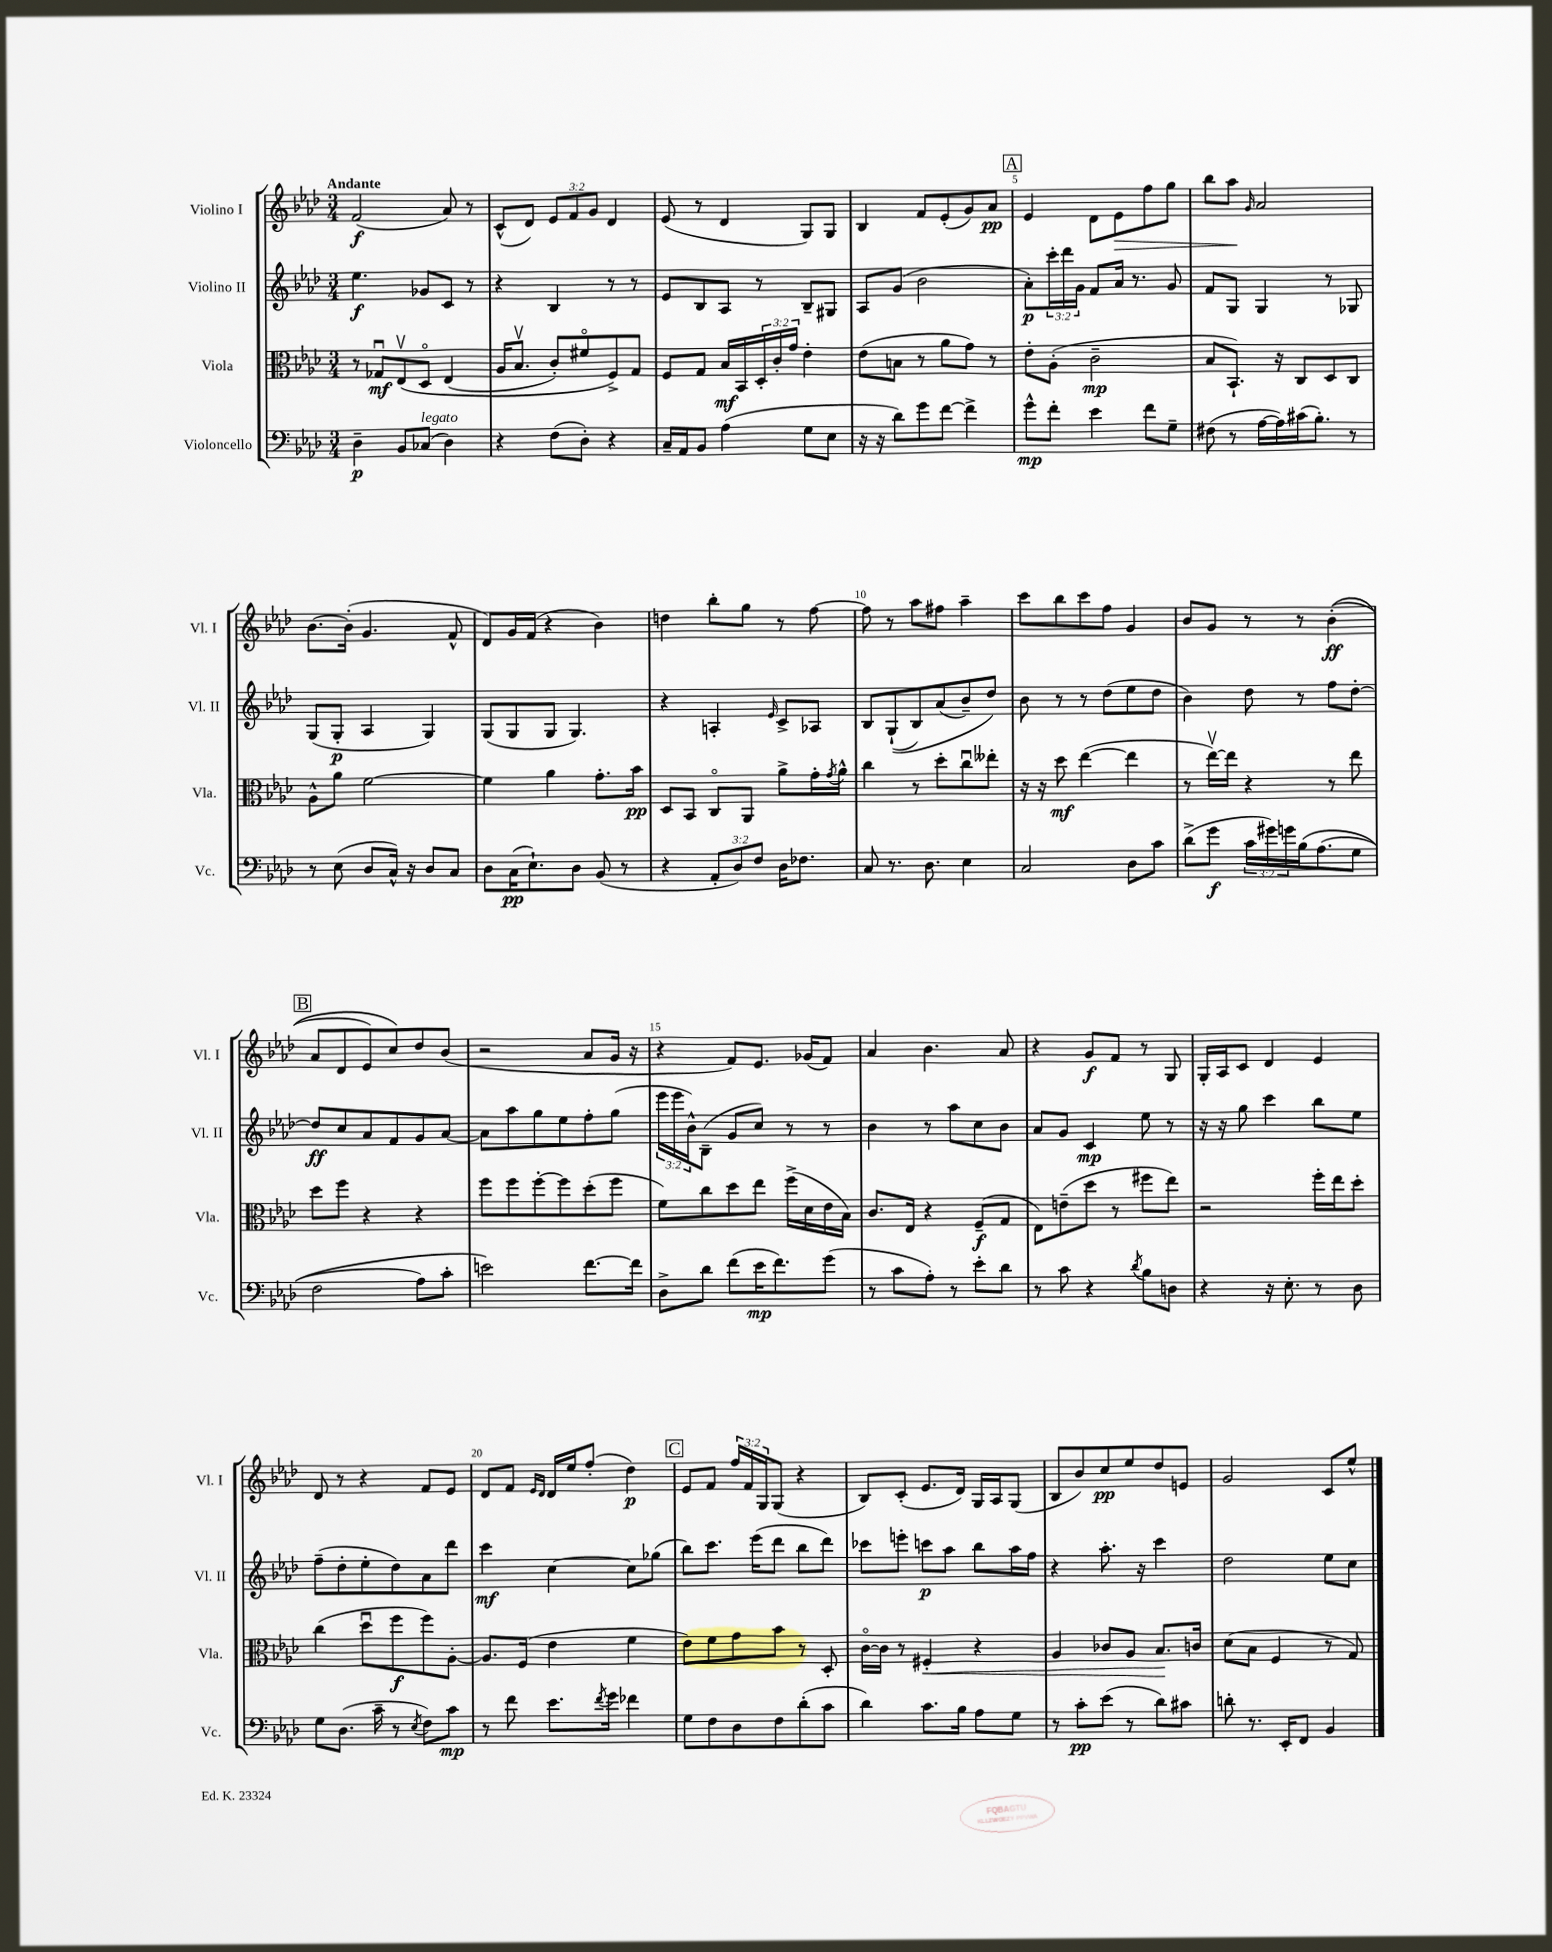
<<
\new StaffGroup <<
\new Staff = "s0" \with { instrumentName = "Violino I" shortInstrumentName = "Vl. I" } {
    \clef treble \key aes \major \numericTimeSignature \time 3/4 \override Staff.TupletNumber.text = #tuplet-number::calc-fraction-text \tempo "Andante"
    f'2\f( aes'8) r8 |
    c'8-^( des'8) \tuplet 3/2 { ees'8 f'8 g'8 } des'4 |
    ees'8( r8 des'4 g8) g8 |
    bes4 f'8 ees'8-.( g'8) aes'8\pp |
    \mark \markup { \box "A" } ees'4 des'8 ees'8\> f''8 g''8 |
    bes''8 aes''8\! \grace { g'16 } aes'2 |
    bes'8.~ bes'16-.( g'4. f'8-^ |
    des'8) g'16 f'16( r4 bes'4) |
    d''4 bes''8-. g''8 r8 f''8~ |
    f''8 r8 aes''8 fis''8 aes''4-- |
    c'''8 bes''8 c'''8 f''8 g'4 |
    bes'8 g'8 r8 r8 bes'4-.\ff(\( |
    \mark \markup { \box "B" } aes'8 des'8 ees'8) c''8\) des''8 bes'8( |
    r2 aes'8 g'16 r16 |
    r4 f'8) ees'8. ges'16( f'8) |
    aes'4 bes'4. aes'8 |
    r4 g'8\f f'8 r8 g8 |
    g16-. aes16 c'8 des'4 ees'4 |
    des'8 r8 r4 f'8 ees'8 |
    des'8 f'8 \grace { ees'16 des'16 } des'16 ees''16 f''8-.( des''4\p) |
    \mark \markup { \box "C" } ees'8 f'8 \tuplet 3/2 { f''16 f'16 g16 } g8( r4 |
    bes8) c'8-.( ees'8. des'16) g16 aes16 g8( |
    bes8 bes'8) c''8\pp ees''8 des''8 e'8 |
    g'2 c'8 ees''8-^ \bar "|." |
}
\new Staff = "s1" \with { instrumentName = "Violino II" shortInstrumentName = "Vl. II" } {
    \clef treble \key aes \major \numericTimeSignature \time 3/4 \override Staff.TupletNumber.text = #tuplet-number::calc-fraction-text
    ees''4.\f ges'8 c'8 r8 |
    r4 bes4 r8 r8 |
    ees'8 bes8 aes8 r8 bes8-- gis8 |
    aes8 g'8( bes'2 |
    \mark \markup { \box "A" } aes'8-.\p) \tuplet 3/2 { c'''16-. des'''16 g'16 } f'8 aes'16 r8. g'8 |
    f'8 g8 g4 r8 ges8 |
    g8( g8-.\p aes4 g4) |
    g8( g8 g8 g4.) |
    r4 a4-. \grace { ees'16 } c'8-> aes8 |
    bes8 g8-!(\( bes8) aes'8( bes'8--) des''8\) |
    bes'8 r8 r8 des''8( ees''8 des''8 |
    bes'4) des''8 r8 f''8 des''8~-. |
    \mark \markup { \box "B" } des''8\ff c''8 aes'8 f'8 g'8 aes'8~ |
    aes'8 aes''8 g''8 ees''8 f''8-. g''8( |
    \tuplet 3/2 { ees'''16 ees'''16 bes'16-^) } bes8--( g'8 c''8) r8 r8 |
    bes'4 r8 aes''8 c''8 bes'8 |
    aes'8 g'8 c'4\mp ees''8 r8 |
    r16 r16 g''8 c'''4 bes''8 ees''8 |
    f''8--( des''8-. ees''8-. des''8) aes'8 des'''8 |
    c'''4\mf c''4~ c''8 ges''8( |
    \mark \markup { \box "C" } bes''8) c'''8. ees'''16( des'''8 bes''8 des'''8) |
    ces'''8 e'''8-. c'''8\p aes''8 bes''8 aes''16 f''16 |
    r4 aes''8.-. r16 c'''4 |
    des''2 ees''8 c''8 \bar "|." |
}
\new Staff = "s2" \with { instrumentName = "Viola" shortInstrumentName = "Vla." } {
    \clef alto \key aes \major \numericTimeSignature \time 3/4 \override Staff.TupletNumber.text = #tuplet-number::calc-fraction-text
    r8 ges8\downbow\mf ees8\upbow\( des8\flageolet ees4( |
    aes16 bes8.\upbow c'8-.) fis'8\flageolet f8->\) g8 |
    f8 g8 bes16\mf bes,16 \tuplet 3/2 { des16-. c'16-. g'16 } ees'4-. |
    ees'8( b8 r8 aes'8 g'8) r8 |
    \mark \markup { \box "A" } ees'8-. aes8-.( c'2--\mp |
    bes8 bes,8.-!) r16 c8 des8 c8 |
    aes8-^ aes'8 f'2~ |
    f'4 aes'4 g'8.-. bes'16\pp |
    des8 bes,8 c8\flageolet aes,8 aes'8-> g'16-. \acciaccatura { g'8 } aes'16-^ |
    c''4 r8 des''8-. c''8\downbow eeses''8-. |
    r16 r16 des''8\mf ees''4~( ees''4 |
    r8 ees''16~\upbow) ees''16 r4 r8 ees''8 |
    \mark \markup { \box "B" } des''8 f''8 r4 r4 |
    f''8 f''8 f''8~-. f''8 des''8-.( f''8 |
    f'8) c''8 des''8 ees''8 f''16->( des'16 ees'16 bes16) |
    c'8. ees16 r4 f8--\f( g8 |
    ees8) e'8--( des''8 r8 fis''8 ees''8) |
    r2 f''16-. ees''16 des''8-. |
    c''4( des''8\downbow f''8\f f''8) aes8~-. |
    aes8. f16( ees'4 f'4 |
    \mark \markup { \box "C" } ees'8) f'8 g'8 bes'8 r8 des8-. |
    c'16~\flageolet c'16 r8 fis4-.\< r4 |
    aes4 ces'8 aes8 bes8.\! c'16 |
    des'8( bes8 f4 r8 g8) \bar "|." |
}
\new Staff = "s3" \with { instrumentName = "Violoncello" shortInstrumentName = "Vc." } {
    \clef bass \key aes \major \numericTimeSignature \time 3/4 \override Staff.TupletNumber.text = #tuplet-number::calc-fraction-text
    des4--\p bes,8 ces8^\markup { \italic "legato" }( des4) |
    r4 f8( des8-.) r4 |
    c16-- aes,16 bes,8 aes4( g8 ees8 |
    r16 r16 des'8) g'8 f'8~ f'4-> |
    \mark \markup { \box "A" } g'8-^\mp f'8-. ees'4 f'8 g8-- |
    fis8( r8 aes16~ aes16) cis'16( bes8.-.) r8 |
    r8 ees8( des8 c16-^) r16 des8 c8 |
    des8 c16\pp( ees8.-!) des8 bes,8( r8 |
    r4 \tuplet 3/2 { aes,8-. des8) f8 } des16 fes8. |
    c8 r8. des8. ees4 |
    c2 des8 c'8 |
    des'8->( g'8\f \tuplet 3/2 { c'16 gis'16) g'16 } bes16\( aes8.( g8 |
    \mark \markup { \box "B" } f2 aes8) c'8-. |
    e'2\) f'8.~ f'16 |
    des8-> des'8 f'8( ees'16\mp f'8.) g'8( |
    r8 c'8 aes8-.) r8 ees'8-. des'8 |
    r8 c'8 r4 \acciaccatura { des'8 } bes8 d8 |
    r4 r16 ees8.-. r8 des8 |
    g8 des8.( c'16-- r8 \acciaccatura { ees8 } f8) c'8\mp |
    r8 f'8 ees'8. \acciaccatura { f'8 } g'16 fes'4 |
    \mark \markup { \box "C" } g8 f8 des8 f8 des'8-.( c'8 |
    des'4) c'8. bes16 aes8 g8 |
    r8 c'8-.\pp ees'8( r8 des'8) cis'8 |
    d'8-. r8. ees,16-. f,8 bes,4 \bar "|." |
}
>>
>>
\layout { \context { \Score \override BarNumber.break-visibility = ##(#f #t #t) barNumberVisibility = #(every-nth-bar-number-visible 5) } }
